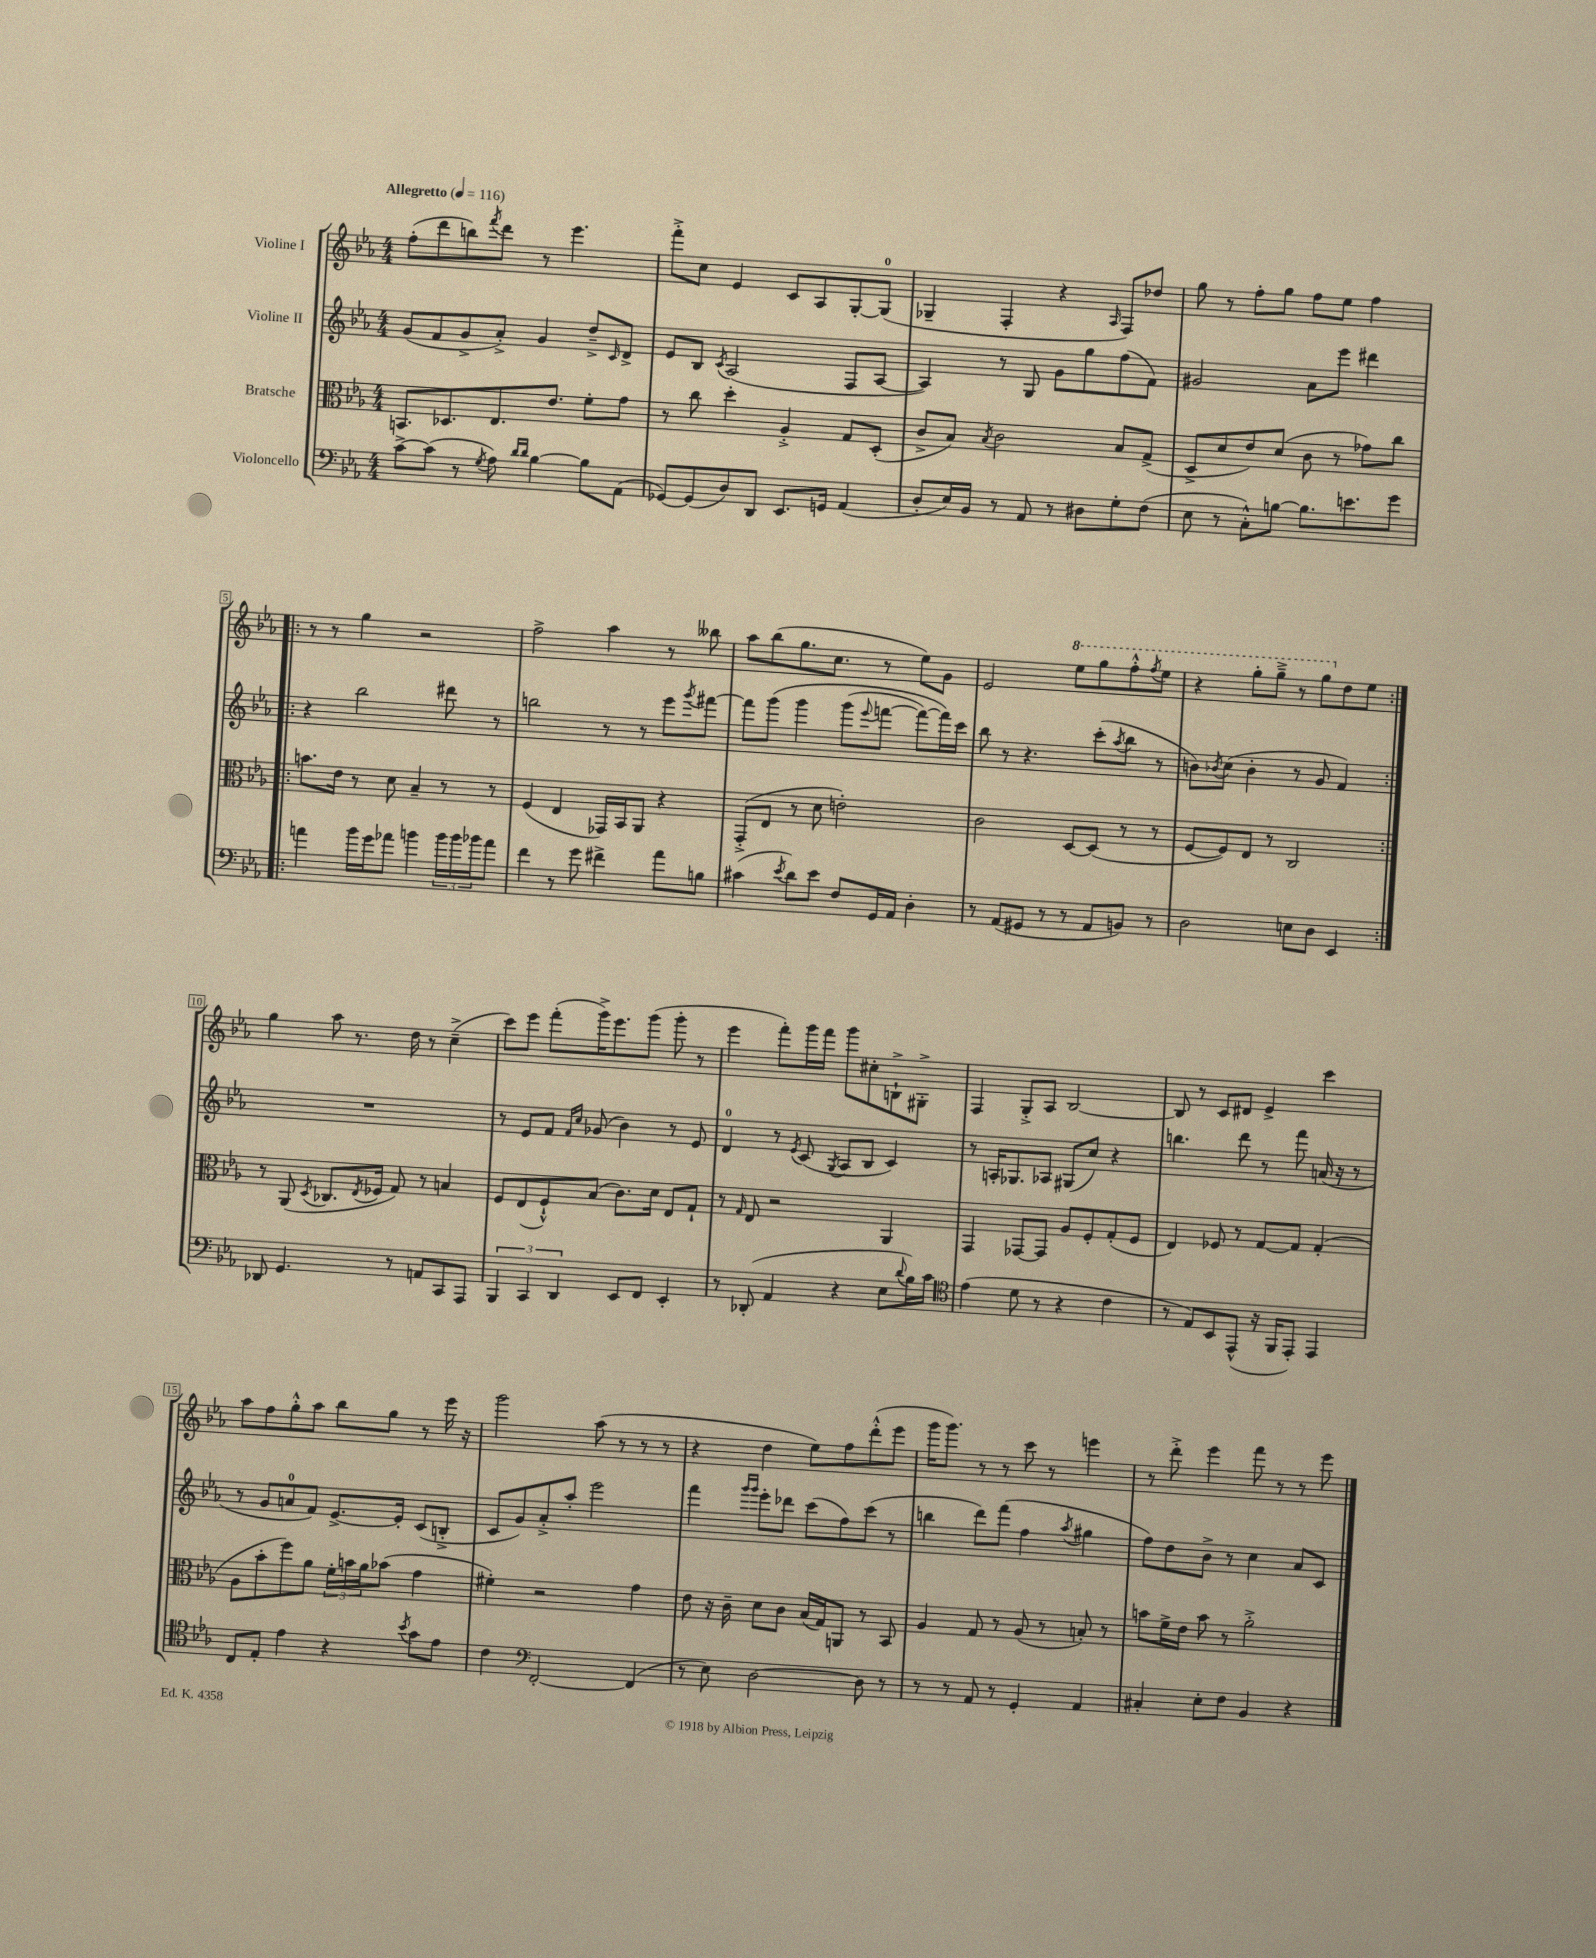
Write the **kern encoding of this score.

**kern	**kern	**kern	**kern
*part4	*part3	*part2	*part1
*staff4	*staff3	*staff2	*staff1
*I"Violoncello	*I"Bratsche	*I"Violine II	*I"Violine I
*clefF4	*clefC3	*clefG2	*clefG2
*k[b-e-a-]	*k[b-e-a-]	*k[b-e-a-]	*k[b-e-a-]
*M4/4	*M4/4	*M4/4	*M4/4
*MM116	*MM116	*MM116	*MM116
=1	=1	=1	=1
!	!	!	!LO:TX:a:B:t=Allegretto
[8c^\L	8.BBn/L	(8g/L	(8ff'\L
(8c\J]	.	8f/	8ddd\
.	8.D-X/	.	.
8r	.	8g^/	8bbn\)
8qG/	.	.	8qfff/
8A-\)	8.E-/	8a-'^/J)	8ddd\J
16qqd/LL	.	.	.
16qqd/JJ	.	.	.
[4B-\	.	4g/	8r
.	8.e-/J	.	.
.	.	.	4.eee-\
8B-\L]	8f'\L	8dd~^/L	.
.	.	16qqc/	.
(8AA-\J	8g\J	8d^/J	.
=2	=2	=2	=2
[8GG-X/L)	8r	8e-/L	8fff'^\L
(8GG-/]	8cc\	8B-/J	8cc\J
.	.	8qc/	.
8D/)	4dd'\	(2A-/	4e-/
8DD/J	.	.	.
8.EE-/L	4A-'^/	.	8c/L
.	.	.	8A-/
16GGn/Jk	.	.	.
(4AA-/	8G/L	8F/L	[8G'/
.	(8D'/J	[8A-/J	(8G/J]
=3	=3	=3	=3
8D'/L	8c^/L	4A-/])	4G-X~/
16E-/L)	8B-/J)	.	.
16BB-/JJ	.	.	.
.	8qB-/	.	.
8r	2c\	8r	4F'/
8AA-/	.	8G/	.
8r	.	8g\L	4r
8D#X\L	.	8gg\	.
.	.	.	16qqA-/
8G'\	8B-/L	(8ff\	8F/L)
(8F\J	(8G^/J	8f\J)	8dd-X/J
=4	=4	=4	=4
8E-\	8D^/L	2g#X/	8gg\
8r	8d/	.	8r
8C'^^\L)	8e-/)	.	8ff'\L
[8Bn\J	(8d/J	.	8gg\J
8.B\L]	8c\	8a-\L	8ff\L
.	8r	8eee-\J	8ee-\J
8.en\	.	.	.
.	8g-X\L)	4ddd#X\	4ff\
8g\J	8cc\J	.	.
!!LO:LB:g=z
=5!|:	=5!|:	=5!|:	=5!|:
4an\	8.bn\L	4r	8r
.	.	.	8r
.	16e-\Jk	.	.
16b-\LL	8r	2bb-\	4gg\
16g\J	.	.	.
8a-X\J	8d\	.	.
4bn\	4B-~/	.	2r
24b\LL	8r	8ddd#X\	.
24b\	.	.	.
24b-X\J	.	.	.
8a-\J	8r	8r	.
=6	=6	=6	=6
4f\	(4F/	2bbn\	2ff^\
8r	4E-/	.	.
8g\	.	.	.
4f#X^\	16GG-X/LL)	8r	4aa-\
.	16BB-/J	.	.
.	8AA-/J	8r	.
8a-\L	4r	8eee-\L	8r
.	.	8qggg/	.
8Bn\J	.	[8fff#X\J	8bb--X\
=7	=7	=7	=7
(4c#X\	(8GG'^/L	8fff#\L]	8aa-\L
.	8E-/J	(8ggg\J	(8bb-\
8qe-/	.	.	.
8d\L)	8r	4ggg\	8.gg\
8e-\J	8d\	.	.
.	.	.	8.cc\J
8F/L	2en'\)	(8ggg\L	.
.	.	8qqeee-/	.
16GG/L	.	[8fffn\J	8r
16AA-/JJ	.	.	.
4D'\	.	8fff\L_)	8ee-\L)
.	.	16fff\L])	8g\J
.	.	16ccc\JJ	.
=8	=8	=8	=8
8r	2c\	8bb-\	2e-/
(8AA-/L	.	8r	.
8GG#X/J	.	4.r	.
8r	.	.	.
*	*	*	*8va
8r	[8D/L	.	8eee-\L
8AA-/L	(8D/J]	(8ccc'\L	8ggg\
.	.	8qaa-/	.
8BBn/J)	8r	8bb-\J	8fff'^^\
.	.	.	8qfff/
8r	8r	8r	8eee-\J
=9	=9	=9	=9
2D\	[8F/L	8bn\L)	4r
.	.	8qb-X/	.
.	8F/])	(8cc\J	.
.	8E-/J	4b-'\	8ggg'\L
.	8r	.	8ggg~^\J
8En\L	2C/	8r	8r
8D\J	.	8g/	8ggg\L
*	*	*	*X8va
4EE-/	.	4f/)	8dd\
.	.	.	8ee-\J
!!LO:LB:g=z
=10:|!	=10:|!	=10:|!	=10:|!
8DD-X/	8r	1r	4gg\
4.GG/	(8AA-/	.	.
.	8qD/	.	.
.	8.C-X/L	.	8aa-\
.	.	.	8.r
.	8qE-/	.	.
.	16F-X/Jk	.	.
8r	8G/)	.	.
.	.	.	16dd\
8AAn/L	8r	.	8r
8CC/	4Bn/	.	(4cc~^\
8AAA-/J	.	.	.
=11	=11	=11	=11
6BBB-/	8F/L	8r	8ccc\L)
.	(8E-/	8e-/L	8eee-\J
6CC/	.	.	.
.	8F`^^/)	8f/J	(8fff'\L
6DD/	.	.	.
.	.	16qqf/LL	.
.	.	16qqcc/JJ	.
.	(8B-/J	(8g-X/	16ggg^\K)
.	.	.	8.eee-\
8EE-/L	8.c\L)	4b-\)	.
8FF/J	.	.	(8ggg\J
.	16d\Jk	.	.
4EE-'/	8E-/L	8r	8ggg'\
.	8G`/J	8e-/	8r
=12	=12	=12	=12
8r	8r	4d/	4eee-\
.	16qqG/	.	.
(8DD-X'/	8E-/	.	.
4AA-/	2r	8r	8fff'\L)
.	.	8qe-/	.
.	.	(8c/	16ggg\L
.	.	.	16fff\JJ
.	.	8qG/	.
4r	.	8A-/L	8ggg\L
.	.	8B-/J	8cc#X'\
8E-\L	4AA-/	4c/)	8Bn`^\
8qqd/	.	.	.
16B-\L)	.	.	8G#X'^\J
16c\JJ	.	.	.
=13	=13	=13	=13
*clefC4	*	*	*
(4e-\	4GG/	8r	4F/
.	.	16An'/KL	.
.	.	8.G-X/	.
8d\	[8GG-X/L	.	8G'^/L
8r	8GG-/J]	8A-X/J	8A-/J
4r	8A-/L	(8G#X/L	[2B-/
.	8F'/	8cc/J)	.
4c\	(8G'/	4r	.
.	8F/J	.	.
=14	=14	=14	=14
8r	4E-/)	4.bbn\	8B-/]
8E-/L)	.	.	8r
8BB-/	8F-X/	.	8c/L
(8EE-^^/J	8r	8ddd\	8d#X/J
16r	[8G/L	8r	4e-^/
16FF/KL	.	.	.
8EE-'/J)	8G/J]	8fff\	.
4EE-/	(4G'/	(16an/	4ccc\
.	.	16r	.
.	.	8r	.
!!LO:LB:g=z
=15	=15	=15	=15
8C/L	8A-\L	8r	8aa-\L
8E-'/J	8b-'\	8g/L	8ff\
4e-\	8ff\)	8an/	8gg'^^\
.	8a-\J	8f/J)	8aa-\J
4r	24f'\LL	[8.e-^/L	8bb-\L
.	24bn\	.	.
.	24a-\J	.	.
.	(8b-X\J	.	8gg\J
.	.	16e-'/Jk]	.
8qb-/	.	.	.
8g\L	4g\	(8c/L	8r
8e-\J	.	8Bn'^/J	16eee-\
.	.	.	16r
=16	=16	=16	=16
4c\	4f#X'\)	8c/L	2ggg\
.	.	8g/)	.
*clefF4	*	*	*
[2FF'/	2r	8a-'^/	.
.	.	8aa-'/J	.
.	.	2eee-\	(8aa-\
.	.	.	8r
(4FF/]	4g\	.	8r
.	.	.	8r
=17	=17	=17	=17
8r	8e-\	4fff\	4r
8E-\)	16r	.	.
.	16c~\	.	.
.	.	16qqggg/LL	.
.	.	16qqggg/JJ	.
[2D\	8d\L	8eee-'\L	4dd\
.	8c\J	8ddd-X\J	.
.	(16B-/LL	(8ccc\L	8ee-\L)
.	16G/J)	.	.
.	8AAn/J	8ff\)	8ff\
8D\]	8r	(8ccc\J	(8ddd'^^\
8r	8BB-/	8r	8eee-\J
=18	=18	=18	=18
8r	4A-/	4bbn\	16ggg\KL
.	.	.	8.ggg\J)
8r	.	.	.
8AA-/	8G/	8ddd\L)	8r
8r	8r	(8fff\J	8r
4GG'/	(8A-/	4ff\	8ccc\
.	8r	.	8r
.	.	8qaa-/	.
4AA-/	8Bn'/)	4gg#X\	4eeen\
.	8r	.	.
=19	=19	=19	=19
4C#X'/	8bn\L	8ff\L)	8r
.	16f^\L	8dd\	8ddd'^\
.	16e-\JJ	.	.
8E-'\L	8b\	8b-^\J	4eee-\
8F\J	8r	8r	.
4BB-/	2a-'^\	4cc\	8fff\
.	.	.	8r
4r	.	8a-/L	8r
.	.	8c/J	8eee-\
==	==	==	==
*-	*-	*-	*-
